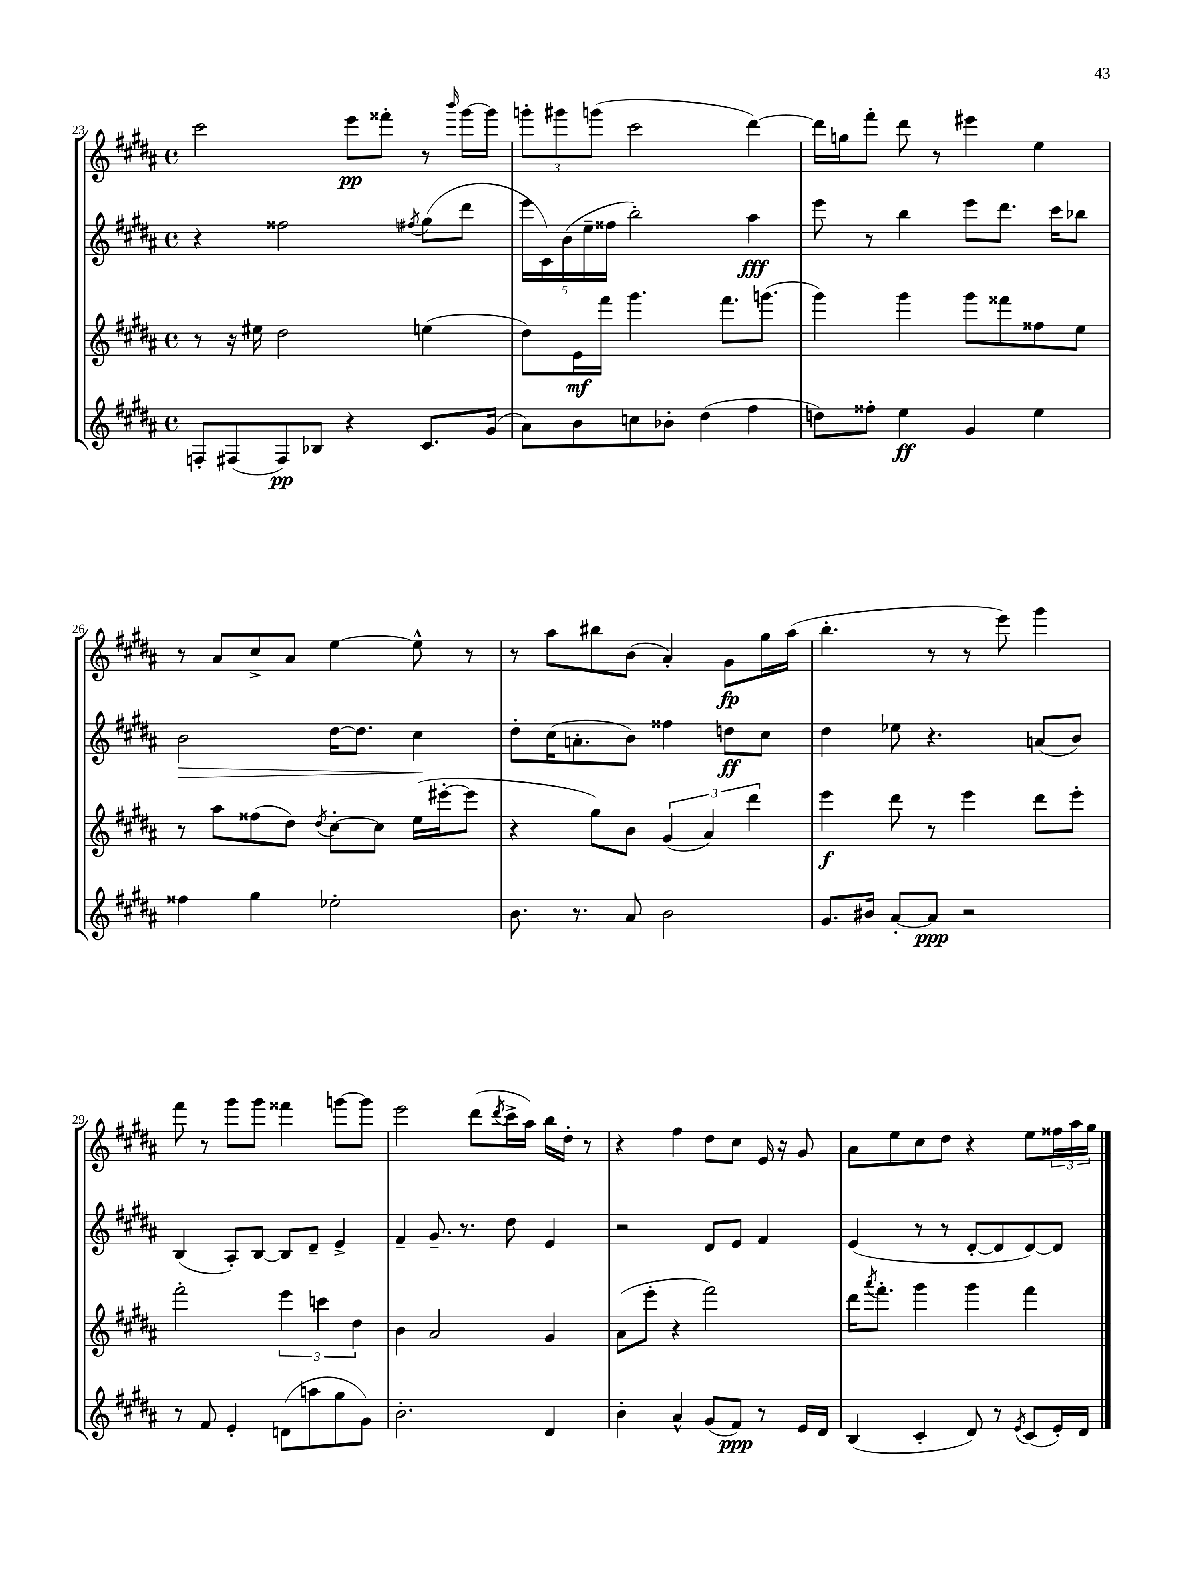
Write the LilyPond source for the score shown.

<<
\new StaffGroup <<
\new Staff = "s0" {
    \clef treble \key b \major \defaultTimeSignature \time 4/4
    cis'''2 e'''8\pp fisis'''8-. r8 \grace { b'''16 } gis'''16~ gis'''16 |
    \tuplet 3/2 { g'''8-. gis'''8 g'''8( } cis'''2 dis'''4~) |
    dis'''16 g''16 fis'''8-. dis'''8 r8 eis'''4 e''4 |
    r8 ais'8 cis''8-> ais'8 e''4~ e''8-^ r8 |
    r8 ais''8 bis''8 b'8( ais'4-.) gis'8\fp gis''16 ais''16( |
    b''4.-. r8 r8 e'''8) gis'''4 |
    fis'''8 r8 gis'''8 gis'''8 fisis'''4 g'''8~ g'''8 |
    e'''2 dis'''8( \acciaccatura { dis'''8 } cis'''16-> ais''16) b''16 dis''16-. r8 |
    r4 fis''4 dis''8 cis''8 e'16 r16 gis'8 |
    ais'8 e''8 cis''8 dis''8 r4 e''8 \tuplet 3/2 { fisis''16 ais''16 gis''16 } \bar "|." |
}
\new Staff = "s1" {
    \clef treble \key b \major \defaultTimeSignature \time 4/4
    r4 fisis''2 \acciaccatura { fis''8 } gis''8( dis'''8 |
    \tuplet 5/4 { e'''16 cis'16) b'16( e''16-- fisis''16 } b''2-.) ais''4\fff |
    e'''8 r8 b''4 e'''8 dis'''8. cis'''16 bes''8 |
    b'2\> dis''16~ dis''8. cis''4\! |
    dis''8-. cis''16( a'8.-. b'8) fisis''4 d''8\ff cis''8 |
    dis''4 ees''8 r4. a'8( b'8) |
    b4( ais8-.) b8~ b8 dis'8-- e'4-> |
    fis'4-- gis'8.-- r8. dis''8 e'4 |
    r2 dis'8 e'8 fis'4 |
    e'4( r8 r8 dis'8~-. dis'8 dis'8~) dis'8 \bar "|." |
}
\new Staff = "s2" {
    \clef treble \key b \major \defaultTimeSignature \time 4/4
    r8 r16 eis''16 dis''2 e''4( |
    dis''8) e'16\mf fis'''16 gis'''4. fis'''8. g'''8.( |
    gis'''4) gis'''4 gis'''8 fisis'''8 fisis''8 e''8 |
    r8 ais''8 fisis''8( dis''8) \acciaccatura { dis''8 } cis''8~-. cis''8 e''16( eis'''16~-. eis'''8 |
    r4 gis''8) b'8 \tuplet 3/2 { gis'4( ais'4) dis'''4 } |
    e'''4\f dis'''8 r8 e'''4 dis'''8 e'''8-. |
    fis'''2-. \tuplet 3/2 { e'''4 c'''4 dis''4 } |
    b'4 ais'2 gis'4 |
    ais'8( e'''8-. r4 fis'''2) |
    dis'''16 \acciaccatura { ais'''8 } fis'''8.-. gis'''4 gis'''4 fis'''4 \bar "|." |
}
\new Staff = "s3" {
    \clef treble \key b \major \defaultTimeSignature \time 4/4
    f8-. fis8( fis8\pp) bes8 r4 cis'8. gis'16( |
    ais'8) b'8 c''8 bes'8-. dis''4( fis''4 |
    d''8) fisis''8-. e''4\ff gis'4 e''4 |
    fisis''4 gis''4 ees''2-. |
    b'8. r8. ais'8 b'2 |
    gis'8. bis'16 ais'8~-. ais'8\ppp r2 |
    r8 fis'8 e'4-. d'8( a''8 gis''8 gis'8) |
    b'2.-. dis'4 |
    b'4-. ais'4-^ gis'8( fis'8\ppp) r8 e'16 dis'16 |
    b4( cis'4-. dis'8) r8 \acciaccatura { e'8 } cis'8( e'16-.) dis'16 \bar "|." |
}
>>
>>
\layout { \context { \Score currentBarNumber = #23 } }
